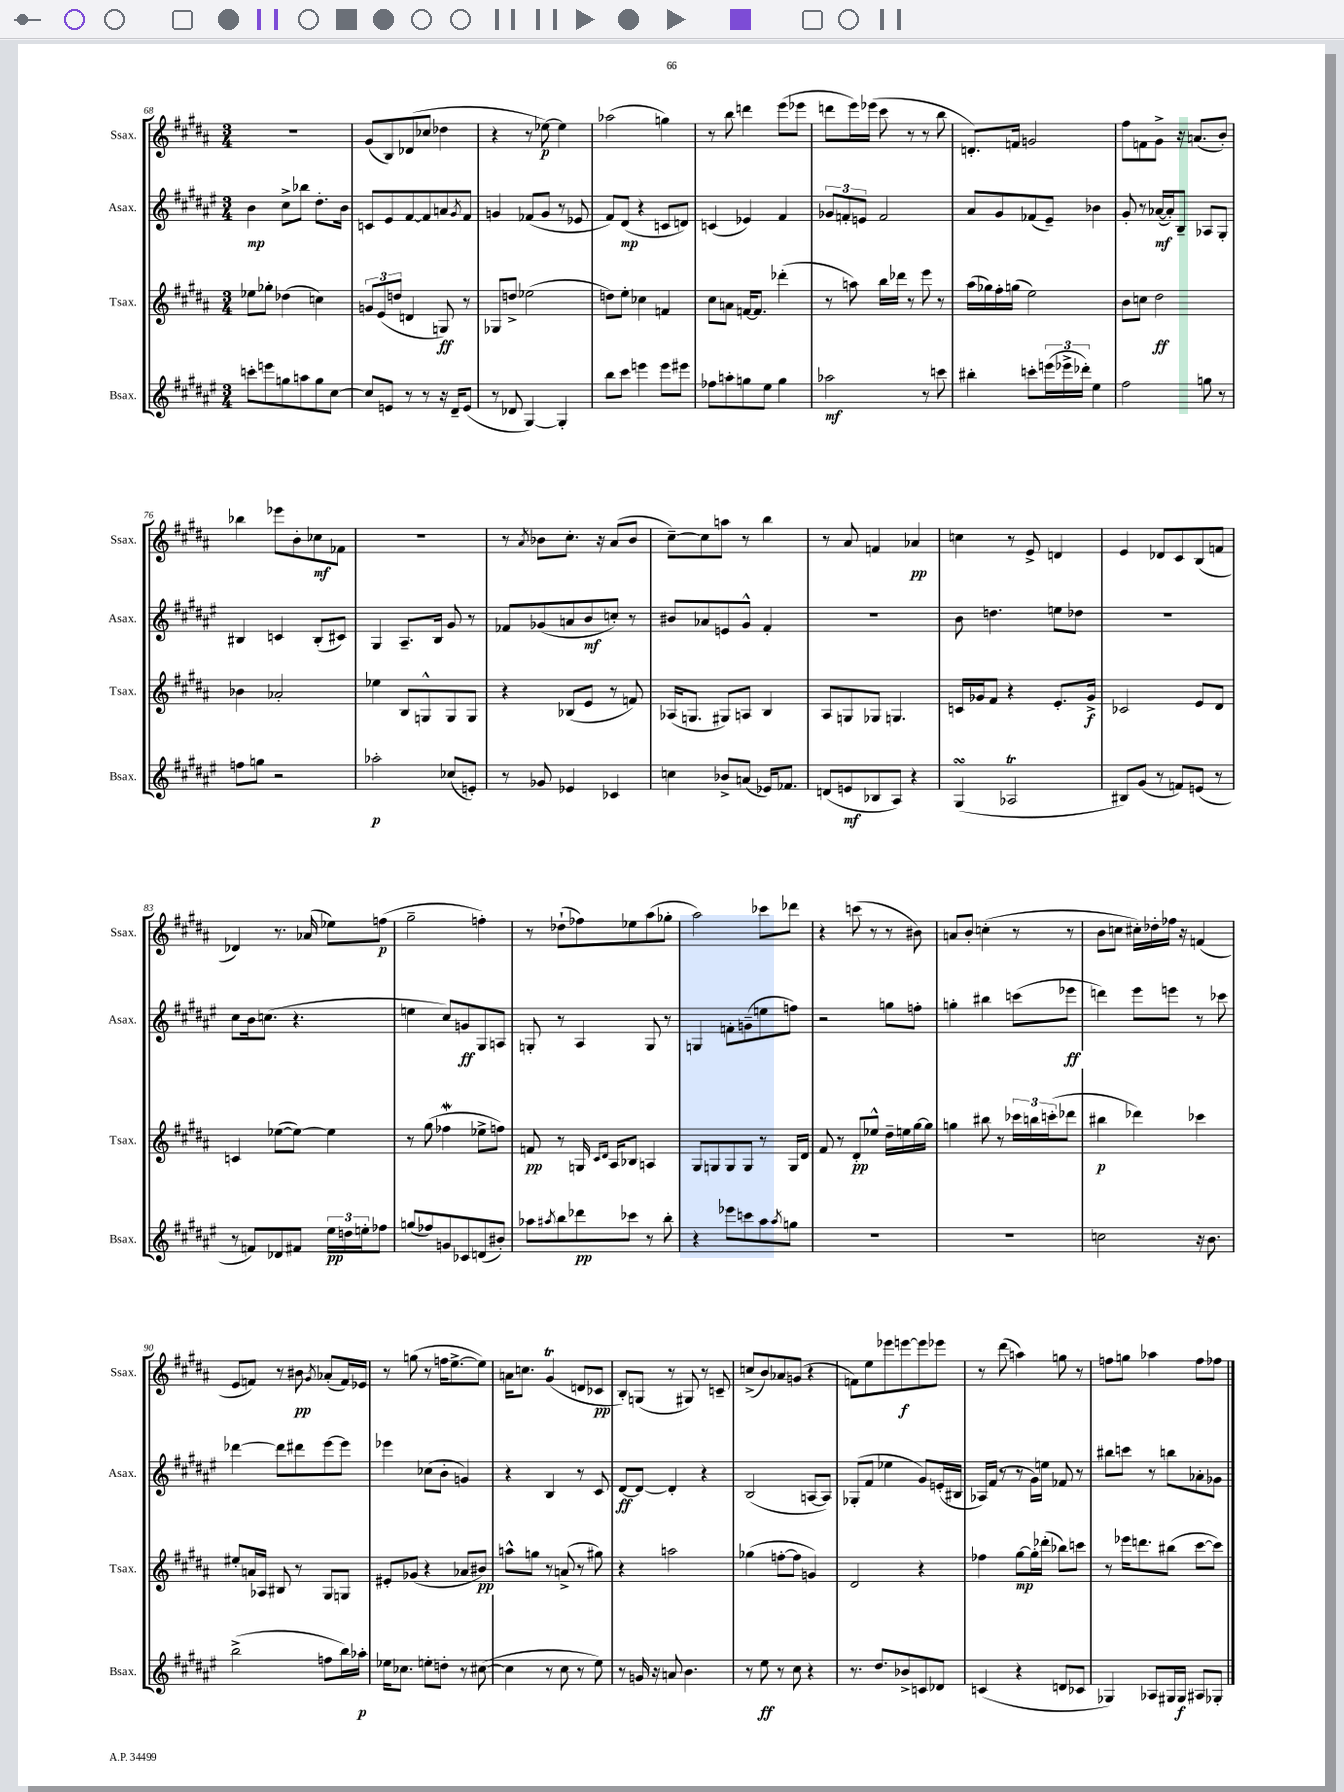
<<
\new StaffGroup <<
\new Staff = "s0" \with { instrumentName = "Ssax." shortInstrumentName = "Ssax." } {
    \clef treble \key b \major \numericTimeSignature \time 3/4
    R2. |
    gis'8( b8) des'8( ces''8 des''4 |
    r4 r8 ees''8~\p) ees''4 |
    aes''2( g''4) |
    r8 b''8 d'''4 e'''8( ees'''8 |
    d'''8 e'''16) ees'''16( cis'''8 r8 r8 b''8 |
    d'8.-.) f'16 g'2 |
    fis''8 f'8 gis'8-> r16 a'8.( b'8-.) |
    bes''4 ees'''8 b'8-. ces''8\mf fes'8 |
    R2. |
    r8 \acciaccatura { ais'8 } bes'8 cis''8.-. r16 ais'8( bes'8 |
    cis''8~--) cis''8 a''8 r8 b''4 |
    r8 ais'8 f'4 aes'4\pp |
    c''4 r8 e'8-> d'4 |
    e'4 des'8 cis'8 b8( f'8 |
    des'4) r8. aes'16( ees''8) f''8\p( |
    gis''2-- f''4-.) |
    r8 des''8-!( fes''8) ees''8 ais''8( ges''8-. |
    ais''2) ces'''8 des'''8 |
    r4 c'''8( r8 r8 bis'8) |
    a'8 b'8-. c''4-.( r8 r8 |
    b'8 c''8 cis''16-.) des''16-. fes''16 r16 f'4( |
    e'8 f'8) r8 bis'8\pp \acciaccatura { gis'8 } aes'8-.( f'16) ees'16 |
    r8 g''8( r8 f''16 e''8.~-> e''8) |
    a'16 c''8. gis'4\trill( d'8 ces'8\pp |
    b8-.) g8( r8 gis8) r8 c'8-- |
    c''8->( b'8) aes'8 g'8( r4 |
    f'8) e''8 ees'''8 e'''8~\f e'''8 ees'''8 |
    r8 dis'''8( a''4) g''8 r8 |
    f''8 g''8 aes''4 f''8 fes''8 \bar "|." |
}
\new Staff = "s1" \with { instrumentName = "Asax." shortInstrumentName = "Asax." } {
    \clef treble \key fis \major \numericTimeSignature \time 3/4
    b'4\mp cis''8-> bes''8 dis''8.-. b'16 |
    c'8 eis'8 fis'8~ fis'8 a'8 \acciaccatura { gis'8 } fis'8 |
    g'4 fes'8( g'8 r8 ees'8 |
    fis'8) dis'8\mp( r4 c'8 d'8) |
    c'4( ees'4) fis'4 |
    \tuplet 3/2 { ges'8 f'8-. e'8 } f'2 |
    ais'8 gis'8 fes'8( eis'8--) bes'4 |
    gis'8-. r8 aes'16~\mf( aes'16-.) b8-- aes8 gis8-. |
    bis4 c'4 bis8-.( cis'8) |
    gis4 ais8.-- b16 gis'8 r8 |
    fes'8 ges'8( a'8 b'8\mf c''8-.) r8 |
    bis'8 aes'8 e'8 gis'8-^ fis'4-. |
    R2. |
    b'8 d''4. e''8 des''8 |
    R2. |
    cis''8 b'16 c''8.( r4. |
    e''4 cis''8) g'8\ff gis8 a8 |
    g8-. r8 ais4 g8 r8 |
    g4 f'8-. g'8--( e''8 f''8) |
    r2 g''8 f''8-. |
    g''4-. bis''4 c'''8( ees'''8\ff |
    d'''4) eis'''8 e'''8 r8 ces'''8 |
    des'''4~ des'''8 dis'''8 eis'''8~ eis'''8 |
    ees'''4 ces''8( b'8-. g'4) |
    r4 b4 r8 cis'8 |
    dis'8~\ff dis'8~ dis'4-. r4 |
    b2( a8~ a8) |
    ges8-.( fis'8 ees''4 gis'8) e'16-.( bis16 |
    aes16) fis'16( r8 r8 gis'16) e''16 fes'8 r8 |
    bis''8 c'''8 r8 b''8 aes'8-. ges'8 \bar "|." |
}
\new Staff = "s2" \with { instrumentName = "Tsax." shortInstrumentName = "Tsax." } {
    \clef treble \key b \major \numericTimeSignature \time 3/4
    ees''8 ges''8-. des''4( c''4) |
    \tuplet 3/2 { g'8 e'8( d''8 } d'4 g8\ff) r8 |
    ges8 d''8-> ees''2( |
    d''8) e''8-. ces''4 f'4 |
    cis''8 a'8 f'16~ f'8. des'''4-.( |
    r8 a''8) b''16 des'''16 r8 e'''8 r8 |
    ais''16( ges''16) fis''16-. g''16( e''2) |
    b'8 c''8 dis''2\ff |
    bes'4 aes'2-. |
    ees''4 b8 g8-^ g8 g8 |
    r4 bes8( e'8 r8 f'8) |
    aes16( g8. gis8) a8 b4 |
    ais8 g8 ges8 g4. |
    c'16 ges'16 fis'8 r4 e'8.-. ges'16->\f |
    ces'2 e'8 dis'8 |
    c'4 ees''8~( ees''8~) ees''4 |
    r8 gis''8( fes''4\mordent ees''8-> f''8) |
    f'8\pp r8 g16 \grace { cis'16 dis'16 } ais16 bes8 a4 |
    gis8 g8 g8 g8 r8 g16 dis'16 |
    fis'8 r8 dis'8-.\pp ees''8-^ dis''16-- e''16 gis''16~ gis''16 |
    g''4 bis''8 r8 \tuplet 3/2 { ces'''16 b''16 c'''16-.( } des'''8 |
    bis''4\p des'''4) ces'''4 |
    eis''8-. a'16 aes16 bis8 r8 gis8 g8 |
    eis'8-. ges'8( r4 aes'8 bis'8\pp) |
    a''8-^ g''8 r8 a'8->( r8 gis''8) |
    r4 a''2 |
    ges''4( f''8~-. f''8 g'4) |
    dis'2 r4 |
    fes''4 gis''8~\mp gis''16-. des'''16-.( bes''8) c'''8 |
    r8 ees'''16 d'''8. bis''8( cis'''8~ cis'''8) \bar "|." |
}
\new Staff = "s3" \with { instrumentName = "Bsax." shortInstrumentName = "Bsax." } {
    \clef treble \key fis \major \numericTimeSignature \time 3/4
    c'''8-. e'''8 g''8 a''8 g''8 cis''8~ |
    cis''8 e'8 r8 r8 r16 dis'16-- e'8( |
    r8 des'8 gis4~) gis4-. |
    b''8 cis'''8 e'''4 e'''8 eis'''8 |
    fes''8 a''8-. g''8 eis''8 g''4 |
    aes''2\mf r8 c'''8 |
    bis''4-. c'''8-. \tuplet 3/2 { e'''16( ees'''16-> des'''16-.) } eis''4 |
    fis''2 g''8 r8 |
    f''8 g''8 r2 |
    aes''2-.\p ces''8( e'8-.) |
    r8 ges'8 ees'4 ces'4 |
    c''4 bes'8-> a'8( ees'16) fes'8. |
    d'8( e'8\mf bes8 ais8) r4 |
    gis4\turn( aes2\trill |
    bis8) gis'8( r8 f'8) e'8( r8 |
    r8 f'8) des'8 fis'8 \tuplet 3/2 { eis''16\pp d''16 e''16-. } fes''8 |
    g''8( fes''8) g'8 ces'8 d'8( bis'8-.) |
    aes''8 \acciaccatura { ais''8 } b''8 des'''8\pp ces'''8 r8 b''8-. |
    r4 ees'''8 c'''8 ais''8 \acciaccatura { ais''8 } g''8 |
    R2. |
    R2. |
    c''2 r16 b'8. |
    b''2->( f''8 b''16) aes''16-.\p |
    ees''16 ces''8. e''8-. d''8-. r8 cis''8~( |
    cis''4 r8 cis''8 r8 eis''8) |
    r8 g'16 r16 a'8 b'4. |
    r8 eis''8\ff r8 cis''8 r4 |
    r8. dis''8. bes'8-> c'8 des'8 |
    c'4( r4 d'8 ces'8 |
    ges4) aes8 gis16 gis16\f ais8 ges8-. \bar "|." |
}
>>
>>
\layout { \context { \Score currentBarNumber = #68 } }
